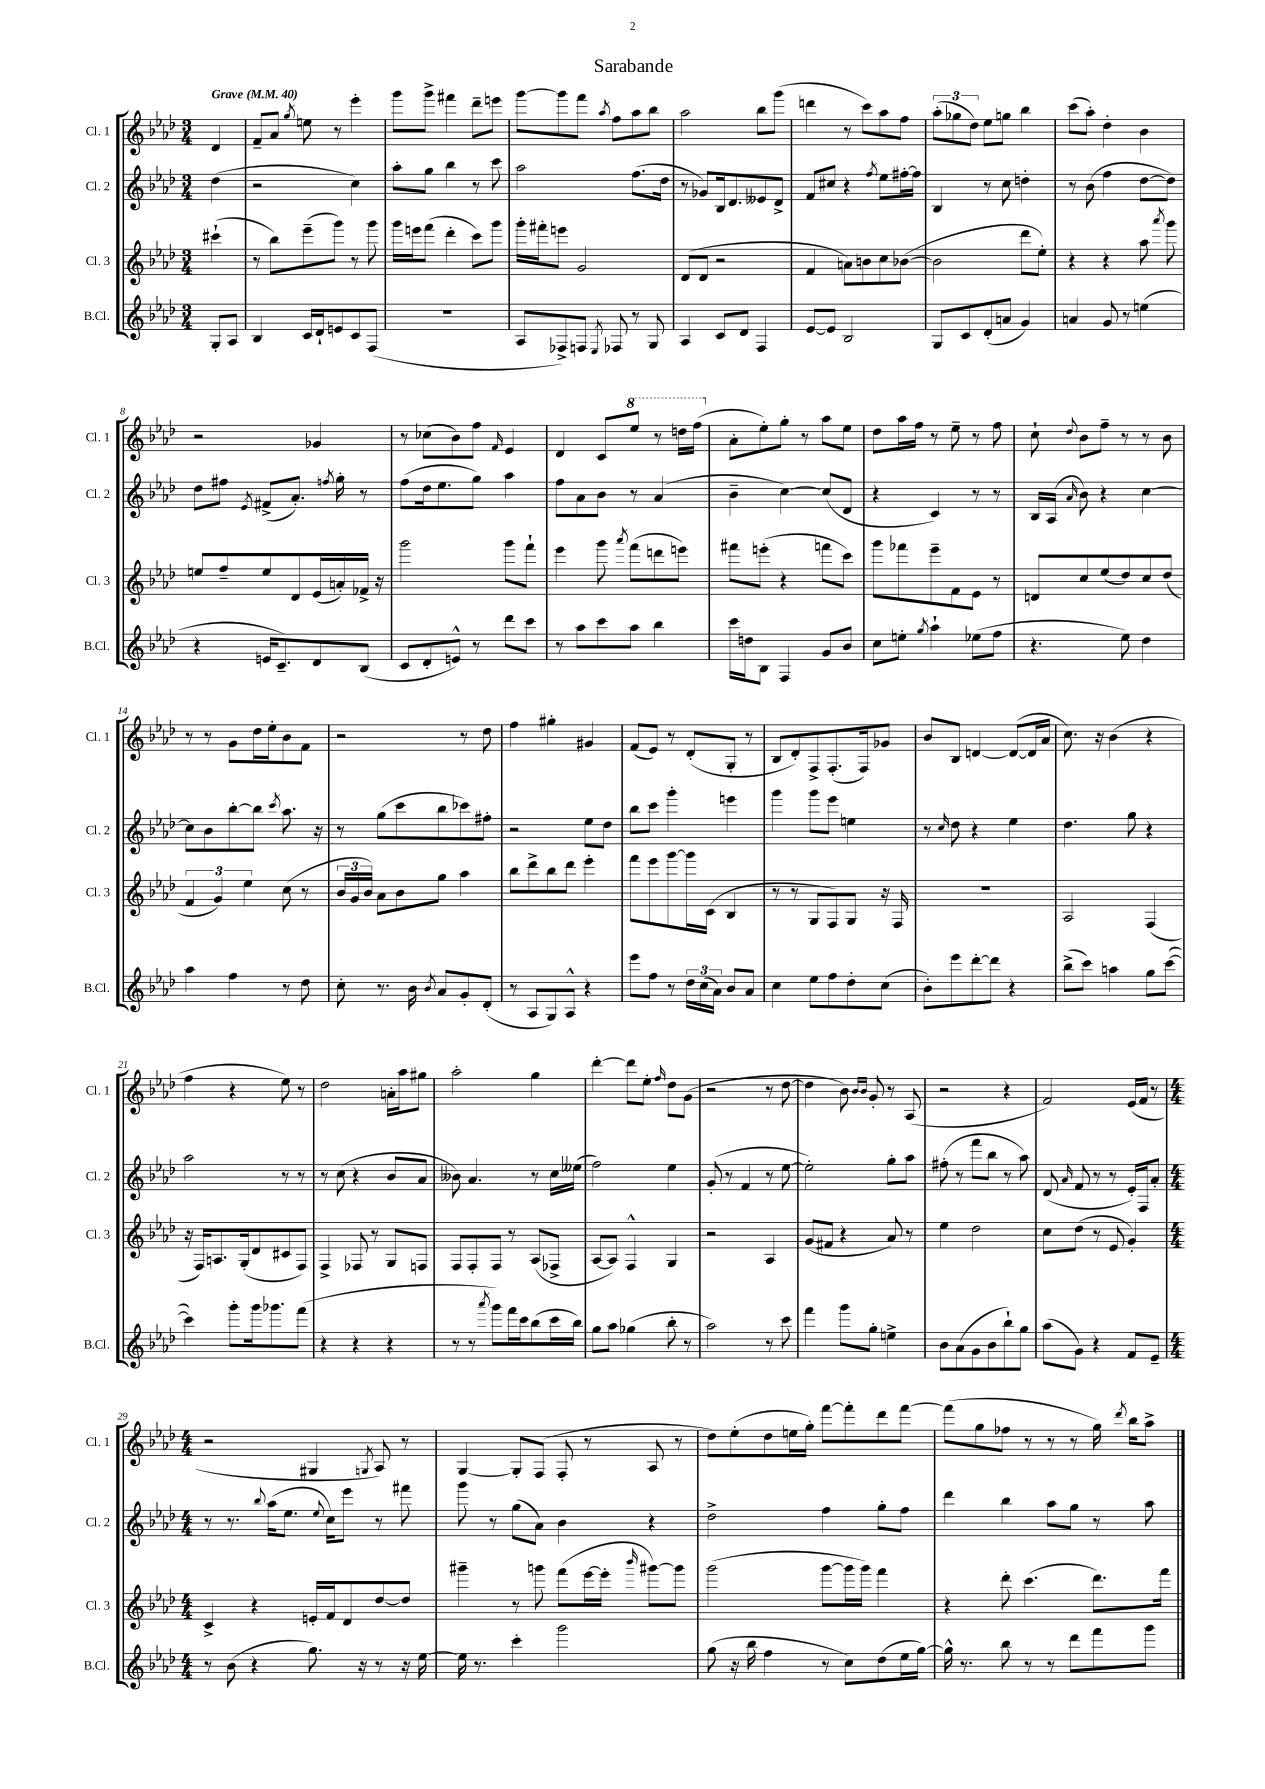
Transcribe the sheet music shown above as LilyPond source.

\header { title = "Sarabande" }
<<
\new StaffGroup <<
\new Staff = "s0" \with { instrumentName = "Cl. 1" shortInstrumentName = "Cl. 1" } {
    \clef treble \key aes \major \numericTimeSignature \time 3/4 \partial 4 \tempo "Grave" 4 = 40
    \autoBeamOff des'4 |
    f'8[-- aes'8] \acciaccatura { g''8 } e''8 r8 ees'''4-. |
    g'''8[ g'''8]-> fis'''4 des'''8[-- e'''8] |
    g'''8[~ g'''8 f'''8] \acciaccatura { aes''8 } f''8[ aes''8 bes''8] |
    aes''2 bes''8[ g'''8]( |
    d'''4 r8 c'''8[) aes''8 f''8] |
    \tuplet 3/2 { aes''8[-.( ges''8 des''8]) } ees''8[ g''8] bes''4 |
    c'''8[( aes''8]-.) des''4-. bes'4 |
    r2 ges'4 |
    r8 ces''8[( bes'8) f''8] \grace { f'16 } ees'4 |
    des'4 c'8[ \ottava #1 ees'''8] r8 d'''16[ f'''16]( \ottava #0 |
    aes'8[-. ees''8-.) g''8]-. r8 aes''8[ ees''8] |
    des''8[ aes''16 f''16] r8 ees''8-- r8 f''8 |
    c''8-! \appoggiatura { des''8 } bes'8[ f''8]-- r8 r8 bes'8 |
    r8 r8 g'8[ des''16 ees''16-. bes'8 f'8] |
    r2 r8 des''8 |
    f''4 gis''4-. gis'4 |
    f'8[( ees'8]) r8 des'8[-.( g8]-. r8 |
    bes8[ des'8-.) f8-> f8.-.( f16) ges'8] |
    bes'8[ bes8] d'4~ d'8[~( d'16 aes'16] |
    c''8.) r16 bes'4( r4 |
    f''4 r4 ees''8) r8 |
    des''2 a'16[-. aes''16 gis''8] |
    aes''2-. g''4 |
    des'''4~-. des'''8[ ees''8]-. \grace { f''16 } des''8[ g'8]( |
    r2 r8 des''8~ |
    des''4 bes'8) \grace { bes'16[ bes'16] } g'8-. r8 aes8( |
    r2 r4 |
    f'2) ees'16[( f'16] r8 |
    \numericTimeSignature \time 4/4 r2 gis4 \acciaccatura { g8 } aes8) r8 |
    g4~ g8[-. f8]( f8-. r8 aes8 r8 |
    des''8[) ees''8-.( des''8 e''16 g''16]-.) f'''8[~ f'''8-. des'''8 f'''8]~ |
    f'''8[( g''8 fes''8] r8 r8 r8 g''16) \acciaccatura { des'''8 } bes''16[ aes''8]-> \bar "|." |
}
\new Staff = "s1" \with { instrumentName = "Cl. 2" shortInstrumentName = "Cl. 2" } {
    \clef treble \key aes \major \numericTimeSignature \time 3/4 \partial 4
    \autoBeamOff des''4( |
    r2 c''4) |
    aes''8[-. g''8] bes''4 r8 c'''8 |
    aes''2 f''8.[( des''16] |
    r8 ges'8[) bes16 des'8. eeses'8 des'8]-> |
    f'8[ cis''8] r4 \acciaccatura { f''8 } ees''8[ fis''16~-. fis''16] |
    bes4 r8 c''8 d''4-. |
    r8 bes'8( f''4 des''8[~ des''8]) |
    des''8[ fis''8] \acciaccatura { ees'8 } fis'8[->( aes'8.]-.) \acciaccatura { f''8 } g''16-. r8 |
    f''8[( des''16 ees''8. g''8]) aes''4 |
    f''8[ aes'8 bes'8] r8 aes'4( |
    bes'4-- c''4~) c''8[( des'8] |
    r4 c'4) r8 r8 |
    bes16[ aes16]( \grace { aes'16 } bes'8) r4 c''4~ |
    c''8[ bes'8 bes''8~-. bes''8] \acciaccatura { c'''8 } aes''8. r16 |
    r8 g''8[( c'''8 bes''8 ces'''8) fis''8]-. |
    r2 ees''8[ des''8] |
    bes''8[ c'''8] g'''4-. e'''4 |
    g'''4 g'''8[ ees'''8] e''4 |
    r8 \grace { c''16 } des''8 r4 ees''4 |
    des''4. g''8 r4 |
    aes''2 r8 r8 |
    r8 c''8( r4 bes'8[ aes'8] |
    beses'8) aes'4. r8 c''16[ eeses''16]( |
    f''2) ees''4 |
    g'8-.( r8 f'4 r8 ees''8~ |
    ees''2-.) g''8[-. aes''8] |
    fis''8-.( r8 f'''8[ bes''8] r8 aes''8) |
    des'8( \grace { aes'16 } f'8 r8 r8 ees'16[-.) f16 aes'8]-. |
    \numericTimeSignature \time 4/4 r8 r8. \appoggiatura { bes''8 } aes''16[( ees''8.] \appoggiatura { ees''8 } c''16[) ees'''8] r8 fis'''8 |
    g'''8 r8 g''8[( aes'8]) bes'4 r4 |
    des''2-> f''4 g''8[-. f''8] |
    des'''4 bes''4 aes''8[ g''8] r8 aes''8 \bar "|." |
}
\new Staff = "s2" \with { instrumentName = "Cl. 3" shortInstrumentName = "Cl. 3" } {
    \clef treble \key aes \major \numericTimeSignature \time 3/4 \partial 4
    \autoBeamOff cis'''4-!( |
    r8 bes''8[) ees'''8--( g'''8]) r8 g'''8 |
    g'''16[ e'''16 f'''8]( des'''4-. c'''8[) g'''8] |
    g'''16[-. fis'''16-. e'''8] g'2 |
    des'8[( des'8] r2 |
    f'4 a'8[) b'8 c''8 bes'8]~( |
    bes'2 des'''8[ ees''8]-.) |
    r4 r4 aes''8 \acciaccatura { aes'''8 } g'''8 |
    e''8[ f''8-- e''8 des'8 ees'16( a'16-.) fes'16]-> r16 |
    g'''2 g'''8[ f'''8]-! |
    ees'''4 g'''8 \acciaccatura { aes'''8 } f'''8[( d'''8 e'''8]) |
    fis'''8[ e'''8]-.( r4 f'''8[ c'''8]) |
    g'''8[ fes'''8 ees'''8-- f'8 ees'8] r8 |
    d'8[ c''8 ees''8( des''8) c''8 des''8]( |
    \tuplet 3/2 { f'4 g'4) ees''4 } c''8( r8 |
    \tuplet 3/2 { bes'16[ g'16 bes'16]) } aes'8[ bes'8 g''8] aes''4 |
    bes''8[ des'''8-> bes''8 des'''8] ees'''4-. |
    f'''8[ ees'''8 g'''8~ g'''16 c'16]( bes4 |
    r8 r8 g8[ f8) g8] r16 f16 |
    R2. |
    aes2 f4( |
    r16 f16[) a8. g16-.( des'8 cis'8 f8]) |
    f4-> fes8 r8 g8[ f8] |
    f8[ f8-. f8] r8 aes8[( fes8]-> |
    aes8[~ aes8]) f4-^ g4 |
    r2 aes4 |
    g'8[( fis'8] r4 aes'8) r8 |
    ees''4 des''2 |
    c''8[ des''8]( r8 ees'8 g'4-.) |
    \numericTimeSignature \time 4/4 c'4-> r4 e'16[-. f'16 des'8 des''8~ des''8] |
    gis'''4-- r8 g'''8 f'''8[( ees'''16~ ees'''16]-. \grace { bes'''16 } gis'''8[~) gis'''8] |
    g'''2( g'''8[~ g'''16 g'''16]) f'''4 |
    r4 des'''8-. c'''4.( des'''8.[) f'''16] \bar "|." |
}
\new Staff = "s3" \with { instrumentName = "B.Cl." shortInstrumentName = "B.Cl." } {
    \clef treble \key aes \major \numericTimeSignature \time 3/4 \partial 4
    \autoBeamOff g8[-. aes8] |
    bes4 c'16[ des'16-! e'8 c'8 f8]( |
    R2. |
    aes8[ fes8->) f8] \acciaccatura { ees8 } fes8 r8 g8 |
    aes4 c'8[ des'8] f4 |
    ees'8[~ ees'8] bes2 |
    g8[ c'8 des'8-.( a'8] g'4) |
    a'4 g'8 r8 e''4( |
    r4 e'16[ c'8.--) des'8 bes8]( |
    c'8[ des'8-. e'8]-^) r8 des'''8[ c'''8] |
    r8 aes''8[ c'''8 aes''8] bes''4 |
    c'''16[ d''16 bes8] f4 g'8[ bes'8] |
    c''8[ e''8]-. \acciaccatura { g''8 } aes''4-! ees''8[( f''8] |
    r4. ees''8) des''4 |
    aes''4 f''4 r8 des''8 |
    c''8-. r8. bes'16 \acciaccatura { bes'8 } aes'8[ g'8-. des'8]-.( |
    r8 aes8[ g8) aes8]-^ r4 |
    ees'''8[ f''8] r8 \tuplet 3/2 { des''16[ c''16( aes'16]) } bes'8[ aes'8] |
    c''4 ees''8[ f''8 des''8-. c''8]( |
    bes'8[-.) ees'''8 des'''8~-. des'''8] r4 |
    bes''8[->( c'''8]) a''4 g''8[ c'''8]~( |
    c'''4) g'''8[-. g'''16 ges'''8. f'''8]( |
    r4 r4 r4 |
    r8 r8 \acciaccatura { aes'''8 } g'''8[) f'''16 c'''16 bes''8( c'''16 bes''16]) |
    g''8[ aes''8] ges''4( bes''8-. r8 |
    aes''2) r8 c'''8 |
    f'''4 g'''8[ g''8]-. e''4-> |
    bes'8[ aes'8( g'8 bes'8 bes''8-!) g''8] |
    aes''8[( g'8]) r4 f'8[ ees'8]-- |
    \numericTimeSignature \time 4/4 r8 bes'8( r4 g''8.) r16 r8 r16 ees''16~ |
    ees''16 r8. c'''4-. g'''2 |
    g''8( r16 bes''16 f''4 r8 c''8[) des''8( ees''16 g''16]~) |
    g''16-^ r8. bes''8 r8 r8 des'''8[ f'''8 g'''8] \bar "|." |
}
>>
>>
